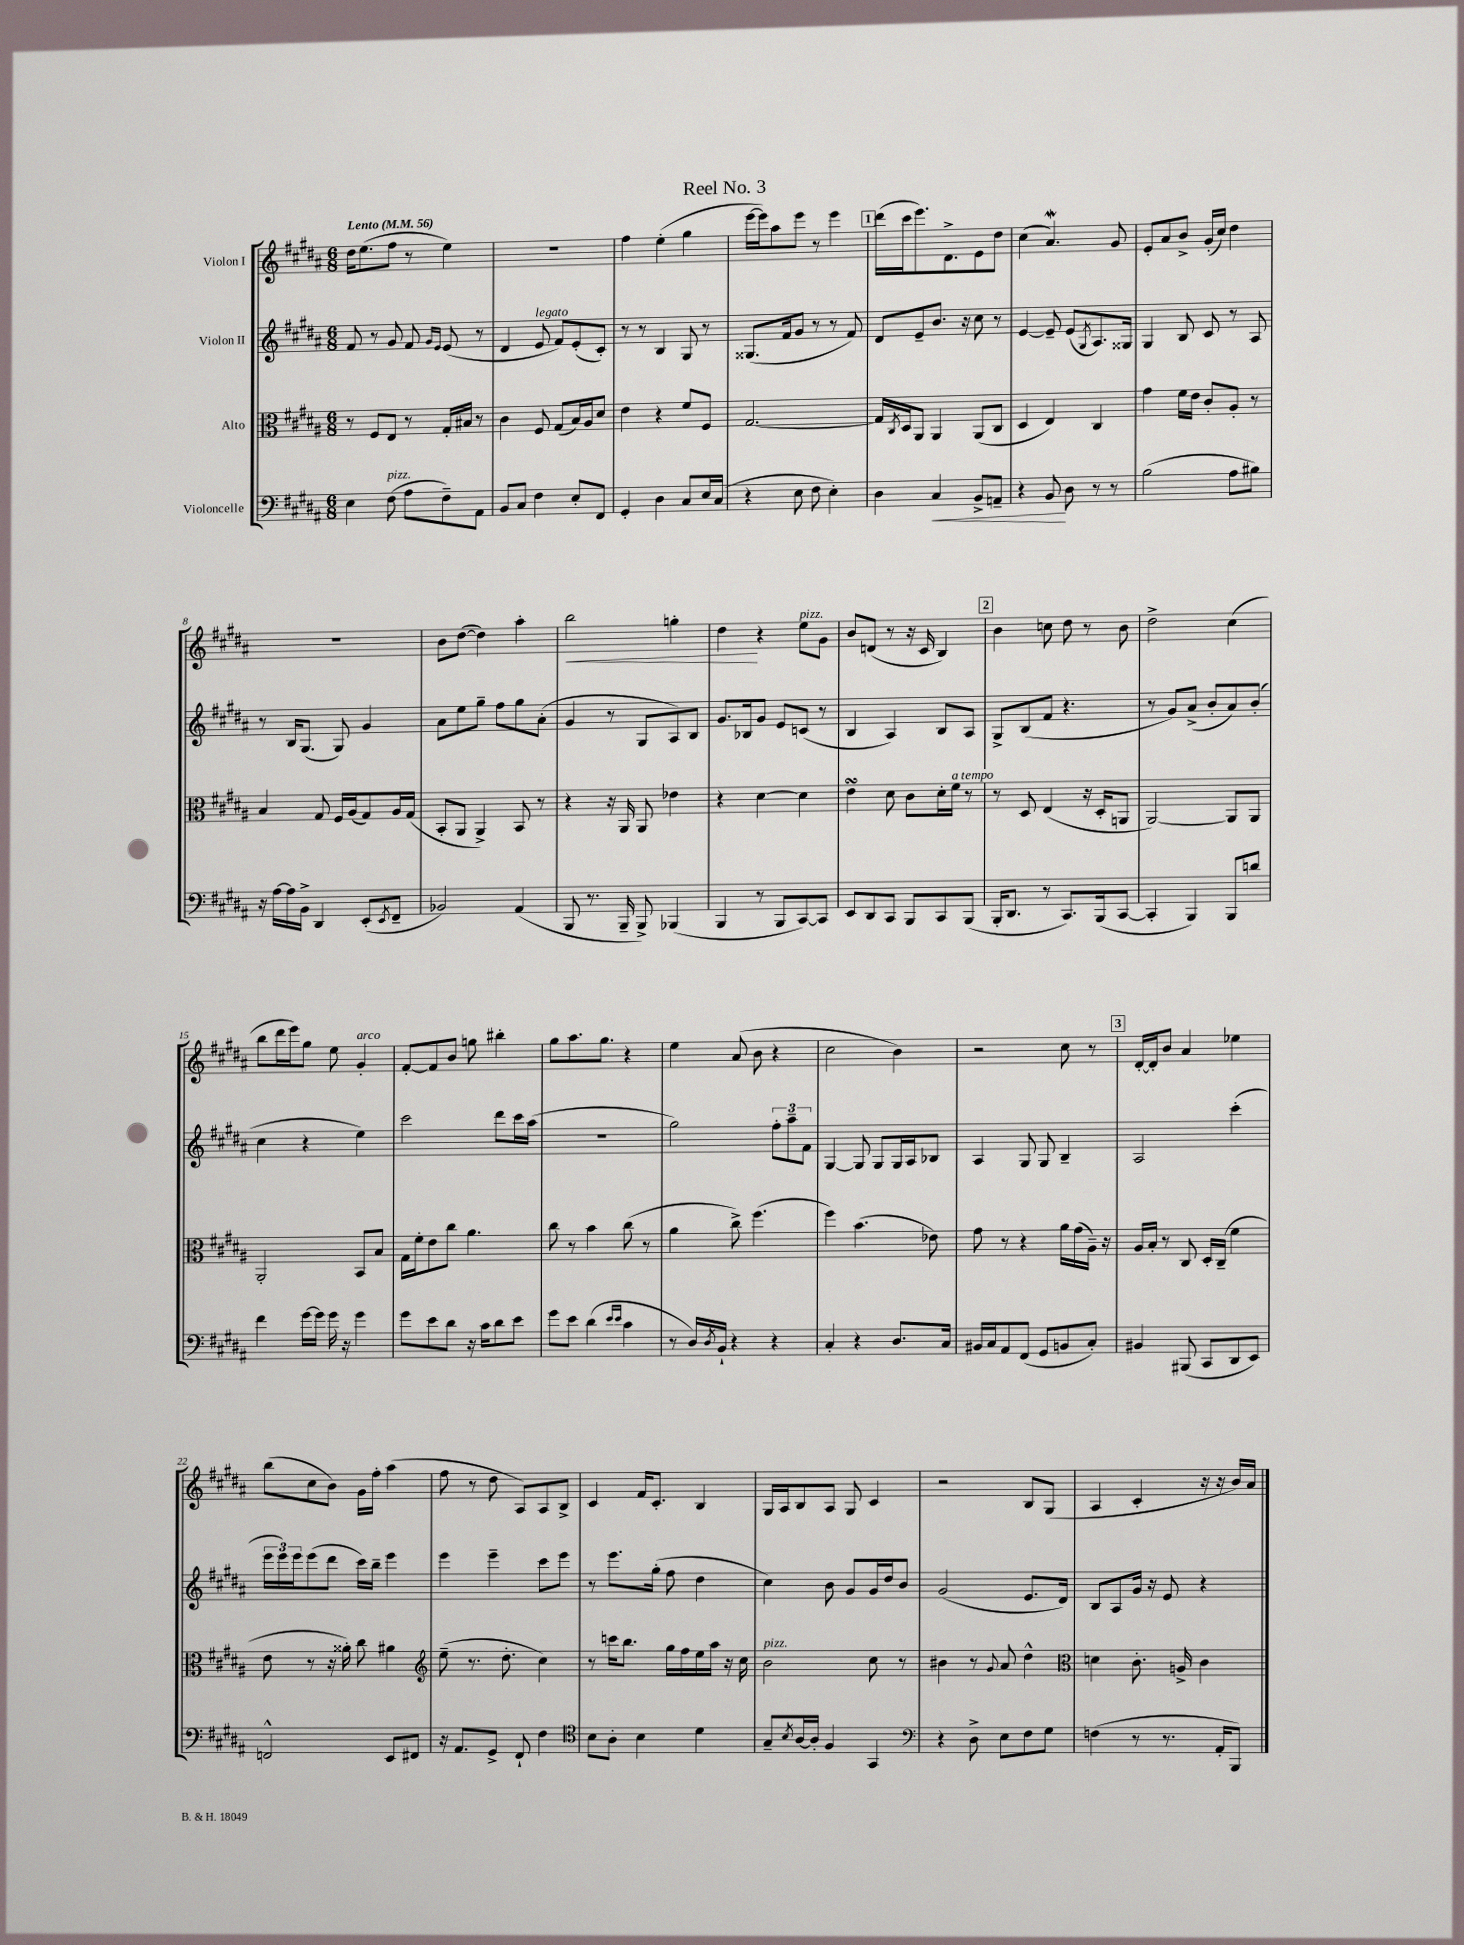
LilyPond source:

\header { title = "Reel No. 3" }
<<
\new StaffGroup <<
\new Staff = "s0" \with { instrumentName = "Violon I" } {
    \clef treble \key b \major \numericTimeSignature \time 6/8 \tempo "Lento" 4 = 56
    dis''16 e''8.( fis''8 r8 e''4) |
    R2. |
    fis''4 e''4-.( gis''4 |
    e'''16~ e'''16) ais''8 e'''8 r8 e'''4 |
    \mark \markup { \box "1" } dis'''16( cis'''16 e'''8.) dis'8.-> e'8 dis''8 |
    cis''4( ais'4.\mordent) gis'8 |
    e'8-. ais'8 b'8-> gis'16-.( cis''16) dis''4 |
    R2. |
    b'8 dis''8~( dis''4) ais''4-. |
    b''2\< g''4-. |
    dis''4\! r4 e''8^\markup { \italic "pizz." } gis'8 |
    b'8 d'8( r8 r16 cis'16 b4) |
    \mark \markup { \box "2" } b'4 c''8 dis''8 r8 b'8 |
    dis''2-> cis''4( |
    b''8 dis'''16 e'''16) gis''8 e''8 gis'4-.^\markup { \italic "arco" } |
    fis'8~-. fis'8 b'8 g''8 bis''4-. |
    gis''8 ais''8. gis''8. r4 |
    e''4 ais'8( b'8 r4 |
    cis''2 b'4) |
    r2 cis''8 r8 |
    \mark \markup { \box "3" } dis'16~-. dis'16-. b'8 ais'4 ees''4 |
    b''8( cis''8 b'8) gis'16 fis''16-. ais''4( |
    fis''8 r8 dis''8 ais8) ais8 b8-> |
    cis'4 fis'16 cis'8.-. b4 |
    gis16 ais16 b8 ais8 gis8 cis'4 |
    r2 b8 gis8( |
    ais4 cis'4-. r16 r16 b'16) ais'16 \bar "|." |
}
\new Staff = "s1" \with { instrumentName = "Violon II" } {
    \clef treble \key b \major \numericTimeSignature \time 6/8
    fis'8 r8 gis'8 fis'8 \grace { gis'16 e'16 } e'8( r8 |
    dis'4 e'8^\markup { \italic "legato" } fis'8) e'8-.( cis'8-.) |
    r8 r8 b4 gis8 r8 |
    gisis8.( fis'16 gis'8 r8 r8 fis'8) |
    \mark \markup { \box "1" } dis'8 e'8-- b'8. r16 cis''8 r8 |
    e'4~ e'8-- e'8( \acciaccatura { gis8 } ais8.) gisis16 |
    gis4 b8 cis'8 r8 ais8 |
    r8 b16 gis8.( gis8) gis'4 |
    ais'8 e''8 gis''8-- fis''8 gis''8 ais'8-.( |
    gis'4 r8 gis8 ais8) b8 |
    gis'8. bes16 gis'8 e'8 c'8( r8 |
    b4 ais4) b8 ais8 |
    \mark \markup { \box "2" } gis8-> b8( fis'8 r4. |
    r8 gis'8) ais'8->( b'8-. ais'8) b'8-.( |
    cis''4 r4 e''4) |
    cis'''2 dis'''8 cis'''16 ais''16( |
    R2. |
    gis''2) \tuplet 3/2 { fis''8-. ais''8-- fis'8 } |
    gis4~ gis8 gis8 gis16 ais16 bes8 |
    ais4 gis8 gis8 b4-- |
    \mark \markup { \box "3" } ais2 cis'''4-.( |
    \tuplet 3/2 { e'''16 e'''16) e'''16 } e'''8( dis'''8 cis'''16) b''16-- e'''4 |
    e'''4 e'''4-- cis'''8 e'''8 |
    r8 e'''8. gis''16-.( fis''8 dis''4 |
    cis''4) b'8 gis'8 gis'16 dis''16 b'8 |
    gis'2( e'8. dis'16) |
    b8 ais8 gis'16 r16 e'8 r4 \bar "|." |
}
\new Staff = "s2" \with { instrumentName = "Alto" } {
    \clef alto \key b \major \numericTimeSignature \time 6/8
    r8 fis8 e8 r8 gis16-. bis16 r8 |
    cis'4 fis8 gis8( b16) ais16 dis'8 |
    e'4 r4 fis'8 fis8 |
    gis2.~ |
    \mark \markup { \box "1" } gis16 \acciaccatura { cis8 } dis16 ais,8 ais,4 ais,8( cis8 |
    dis4 e4) cis4 |
    gis'4 fis'16 e'16 cis'8-. ais8-. r8 |
    b4 gis8 fis16 ais16( gis8) ais16 gis16( |
    b,8-. ais,8 ais,4->) b,8 r8 |
    r4 r16 ais,16 ais,8 ees'4 |
    r4 dis'4~ dis'4 |
    e'4\turn dis'8 cis'8 dis'16-. fis'16^\markup { \italic "a tempo" } r8 |
    \mark \markup { \box "2" } r8 dis8 e4( r16 dis16-. a,8 |
    ais,2~) ais,8 ais,8 |
    ais,2-. b,8 b8 |
    gis16 fis'16-. e'8 cis''8 ais'4. |
    cis''8 r8 b'4 cis''8( r8 |
    ais'4 cis''8->) fis''4.( |
    fis''4) b'4.( ees'8) |
    gis'8 r8 r4 ais'16 gis'16( ais16--) r16 |
    \mark \markup { \box "3" } ais16 b16-. r8 cis8 dis16-. cis16--( fis'4 |
    e'8 r8 r16 aisis'16-.) cis''8 ais'4 |
    \clef treble e''8--( r8. dis''8.-. cis''4) |
    r8 c'''16 b''8. gis''16 fis''16 e''16 ais''16 r16 cis''16 |
    b'2^\markup { \italic "pizz." } cis''8 r8 |
    bis'4 r8 \appoggiatura { gis'8 } ais'8 dis''4-^ |
    \clef alto d'4 cis'8.-. a16-> cis'4 \bar "|." |
}
\new Staff = "s3" \with { instrumentName = "Violoncelle" } {
    \clef bass \key b \major \numericTimeSignature \time 6/8
    e4 fis8^\markup { \italic "pizz." }( ais8 fis8--) ais,8 |
    b,8 cis8 fis4 e8-. fis,8 |
    gis,4-. dis4 cis8 e16 cis16( |
    r4 e8 fis8 e4-.) |
    \mark \markup { \box "1" } dis4 cis4\< b,8-> a,8-- |
    r4 b,8\! dis8 r8 r8 |
    b2( ais8 bis8) |
    r16 ais16~ ais16 b,16-> dis,4 e,8-.( \acciaccatura { e,8 } fis,8-- |
    bes,2) ais,4( |
    b,,8 r8. b,,16-- b,,8->) bes,,4( |
    b,,4 r8 b,,8 cis,8~) cis,8 |
    e,8 dis,8 cis,8 b,,8 cis,8 b,,8( |
    \mark \markup { \box "2" } b,,16-. dis,8. r8 cis,8.) b,,16( cis,8~ |
    cis,4-. b,,4) b,,8 d'8 |
    fis'4 gis'16~ gis'16 gis'16 r16 gis'4 |
    gis'8 e'8 dis'8 r16 cis'16 dis'8 e'8 |
    gis'8 e'8 dis'4( \grace { e'16 e'16 } cis'4 |
    r8 dis16) \acciaccatura { dis8 } b,16-! r4 r4 |
    cis4-. r4 dis8. cis16 |
    bis,16 cis16 ais,8 fis,8( gis,8 b,8 cis8-.) |
    \mark \markup { \box "3" } bis,4 bis,,8( cis,8 dis,8 e,8) |
    f,2-^ e,8 fis,8 |
    r16 ais,8. gis,8-> fis,8-! fis4 |
    \clef tenor b8 ais8-. b4 dis'4 |
    gis8-- \acciaccatura { b8 } ais16~ ais16-. fis4 gis,4 |
    \clef bass r4 dis8-> e8 fis8 gis8 |
    f4( r8 r8. ais,16-. b,,8) \bar "|." |
}
>>
>>
